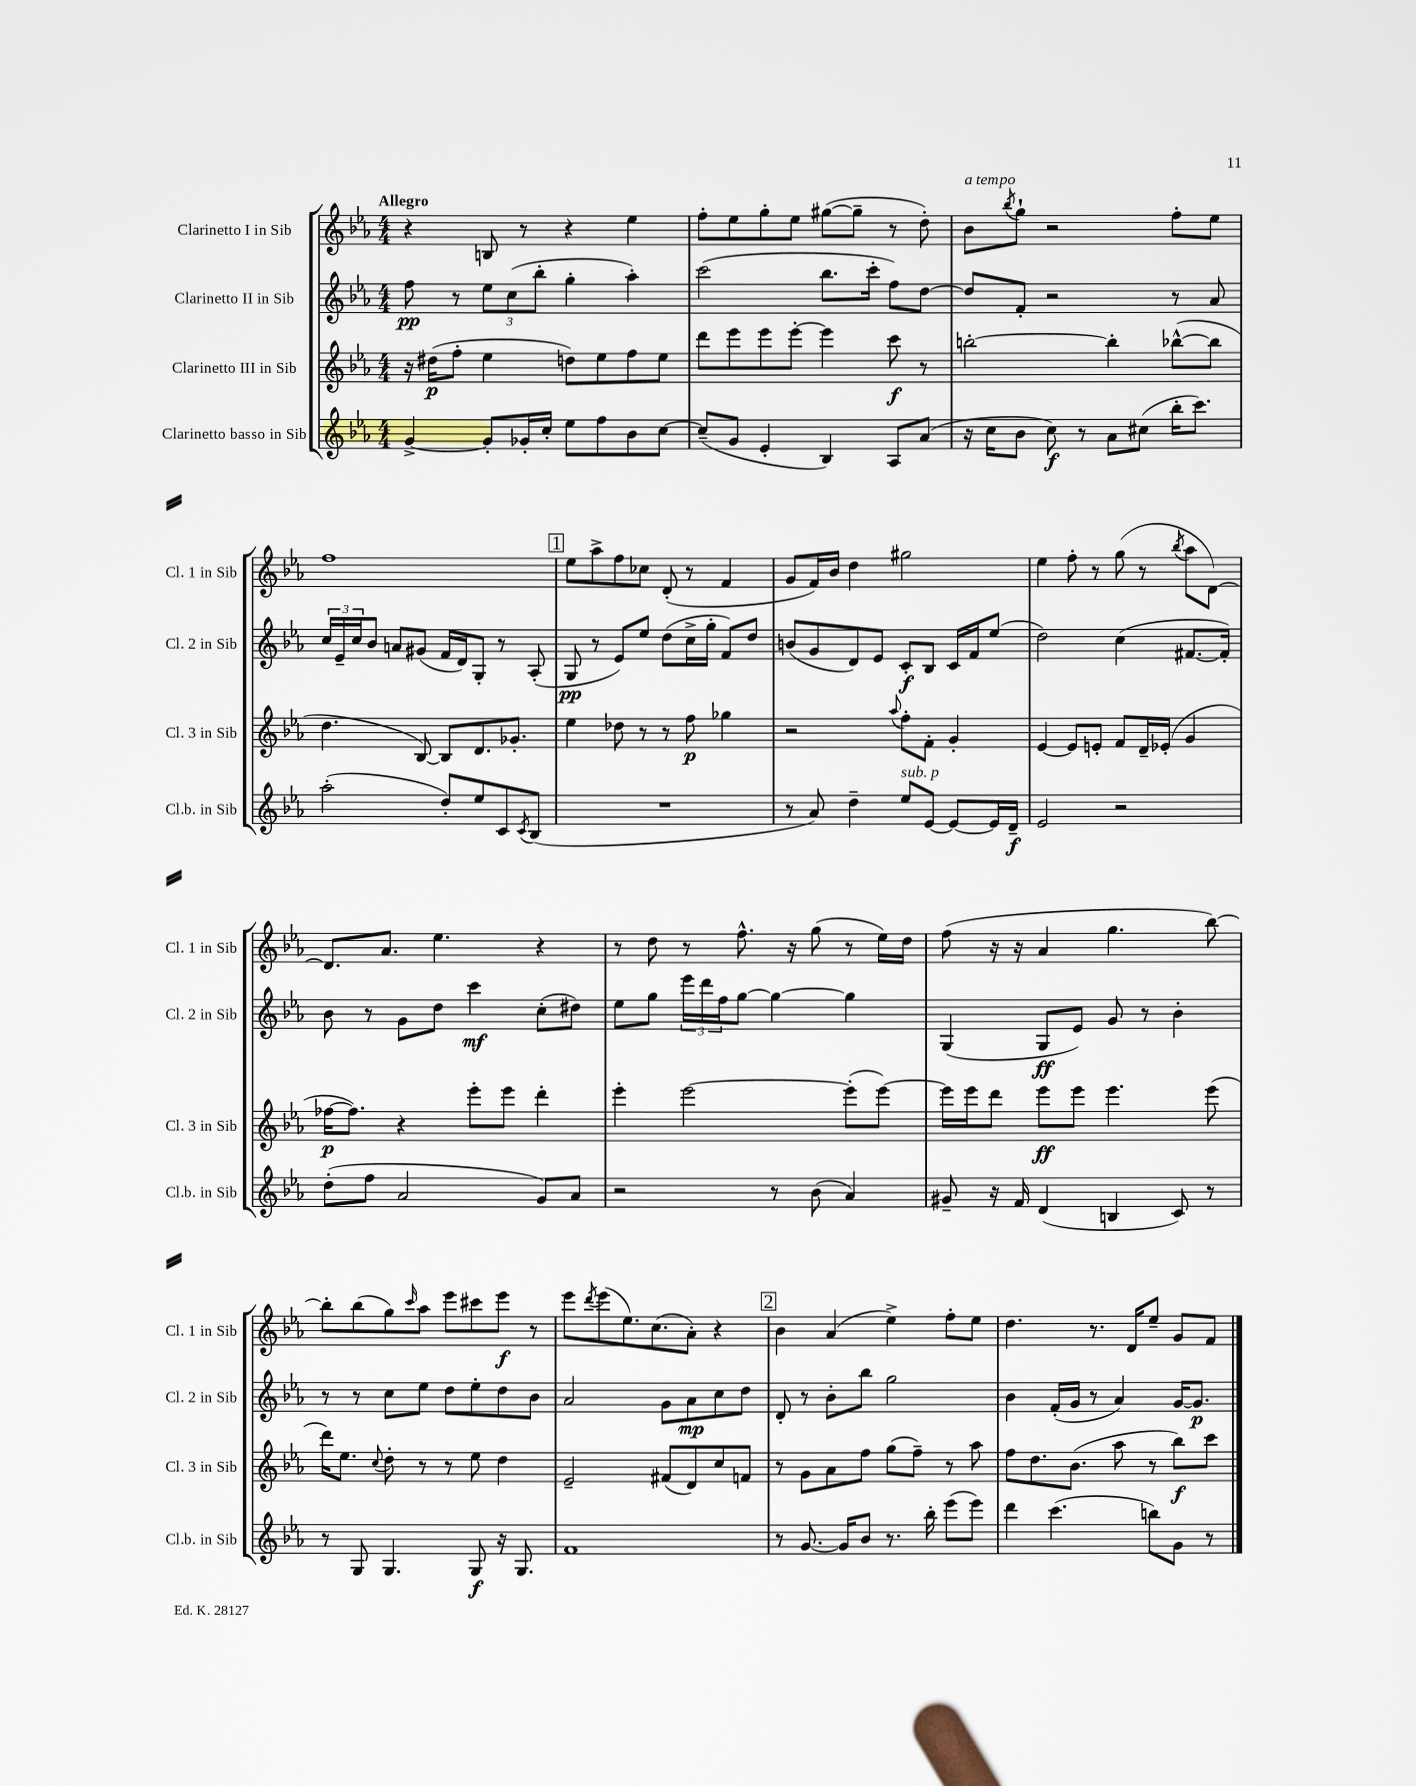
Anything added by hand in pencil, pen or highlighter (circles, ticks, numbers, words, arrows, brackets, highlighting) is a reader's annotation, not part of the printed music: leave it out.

**kern	**kern	**kern	**kern
*staff4	*staff3	*staff2	*staff1
*clefG2	*clefG2	*clefG2	*clefG2
*k[b-e-a-]	*k[b-e-a-]	*k[b-e-a-]	*k[b-e-a-]
*M4/4	*M4/4	*M4/4	*M4/4
[4g^	16r	8ff	4r
.	(16dd#	.	.
.	8ff'	8r	.
8g']	4ee-	12ee-	8B
.	.	(12cc	.
16g-'	.	.	8r
.	.	12bb-'	.
16cc'	.	.	.
8ee-	8dd)	4gg'	4r
8ff	8ee-	.	.
8b-	8ff	4aa-')	4ee-
[8cc	8ee-	.	.
=	=	=	=
(8cc~]	8ddd	(2ccc	8ff'
8g	8eee-	.	8ee-
4e-'	8eee-	.	8gg'
.	[8eee-'	.	8ee-
4B-)	4eee-]	8.bb-	([8gg#
.	.	.	8gg#~]
.	.	16ccc'	.
8A-	8ccc	8ff)	8r
(8a-	8r	[8dd	8dd')
=	=	=	=
16r	[2bb'	8dd]	8b-
16cc	.	.	.
.	.	.	8qbb-
8b-	.	8f'	8gg`
8cc)	.	2r	2r
8r	.	.	.
8a-	4bb']	.	.
(8cc#	.	.	.
16bb-'	([8bb-^^	8r	8ff'
8.ccc)	.	.	.
.	8bb-]	8a-	8ee-
=	=	=	=
(2aa-'	4.dd	24cc	1ff
.	.	24e-~	.
.	.	24cc	.
.	.	8b-	.
.	.	8a	.
.	[8B-)	(8g#	.
8dd')	8B-]	16f	.
.	.	16d)	.
8ee-	8.d	8G'	.
8c	.	8r	.
.	8.g-'	.	.
8qc	.	.	.
(8B-	.	(8A-'	.
=	=	=	=
1r	4ee-	8G	8ee-
.	.	8r	8aa-^
.	8dd-	8e-)	8ff
.	8r	8ee-	8cc-
.	8r	(8dd	(8d'
.	8ff	16cc^	8r
.	.	16gg'	.
.	4gg-	8f)	4f
.	.	8dd	.
=	=	=	=
8r	2r	(8b	8g
8a-)	.	8g	16f)
.	.	.	16b-
4dd~	.	8d)	4dd
.	.	8e-	.
.	8qqaa-	.	.
8ee-	8ff'	8c'	2gg#
[8e-	8f'	8B-	.
8e-_	4g'	16c	.
.	.	16f	.
16e-]	.	(8ee-	.
16d~	.	.	.
=	=	=	=
2e-	[4e-	2dd)	4ee-
.	8e-]	.	8ff'
.	8e'	.	8r
2r	8f	(4cc	(8gg
.	16d~	.	8r
.	(16e-'	.	.
.	.	.	8qbb-
.	4g	[8.f#	8aa-
.	.	.	[8d)
.	.	16f#'])	.
=	=	=	=
(8dd'	[16ff-	8b-	8.d]
.	8.ff-])	.	.
8ff	.	8r	.
.	.	.	8.a-
2a-	4r	8g	.
.	.	8dd	4.ee-
.	8eee-'	4ccc	.
.	8eee-	.	.
8g)	4ddd'	(8cc'	4r
8a-	.	8dd#)	.
=	=	=	=
2r	4eee-'	8ee-	8r
.	.	8gg	8dd
.	[2eee-	24eee-	8r
.	.	24ddd	.
.	.	24ff	.
.	.	[8gg	8.ff^^
8r	.	4gg_	.
.	.	.	16r
(8b-	.	.	(8gg
4a-)	(8eee-']	4gg]	8r
.	[8eee-)	.	16ee-)
.	.	.	16dd
=	=	=	=
8g#~	16eee-]	(4G	(8ff
.	16eee-	.	.
16r	8ddd	.	16r
16f	.	.	16r
(4d	8eee-	8G	4a-
.	8eee-	8e-)	.
4B	4.eee-	8g	4.gg
.	.	8r	.
8c)	.	4b-'	.
8r	(8eee-	.	[8bb-)
=	=	=	=
8r	16ddd)	8r	8bb-']
.	8.ee-	.	.
8G	.	8r	(8bb-
.	8qqcc	.	.
4.G	8dd'	8cc	8gg)
.	.	.	16qqccc
.	8r	8ee-	8aa-
.	8r	8dd	8eee-
8G	8ee-	8ee-'	8ccc#
16r	4dd	8dd	8eee-
8.G	.	.	.
.	.	8b-	8r
=	=	=	=
1f	2e-~	2a-	8eee-
.	.	.	8qddd
.	.	.	(8eee-
.	.	.	8.ee-)
.	.	.	(8.cc
.	(8f#	8g	.
.	8d)	8a-	8a-')
.	8cc	8cc	4r
.	8f	8dd	.
=	=	=	=
8r	8r	8d'	4b-
[8.g	8g	8r	.
.	8a-	8b-'	(4a-
16g]	.	.	.
8b-	8ff	8bb-	.
8.r	(8gg	2gg	4ee-^)
.	8ff~)	.	.
16bb-'	.	.	.
(8eee-	8r	.	8ff'
8eee-)	8aa-	.	8ee-
=	=	=	=
4ddd	8ff	4b-	4.dd
.	8.dd	.	.
(4.ccc	.	(16f'	.
.	(8.b-	16g	.
.	.	8r	8.r
.	8aa-	4a-)	.
.	.	.	16d
8bb)	8r	.	8ee-~
8g	8bb-)	[16g	8g
.	.	8.g]	.
8r	8ccc	.	8f
==	==	==	==
*-	*-	*-	*-
